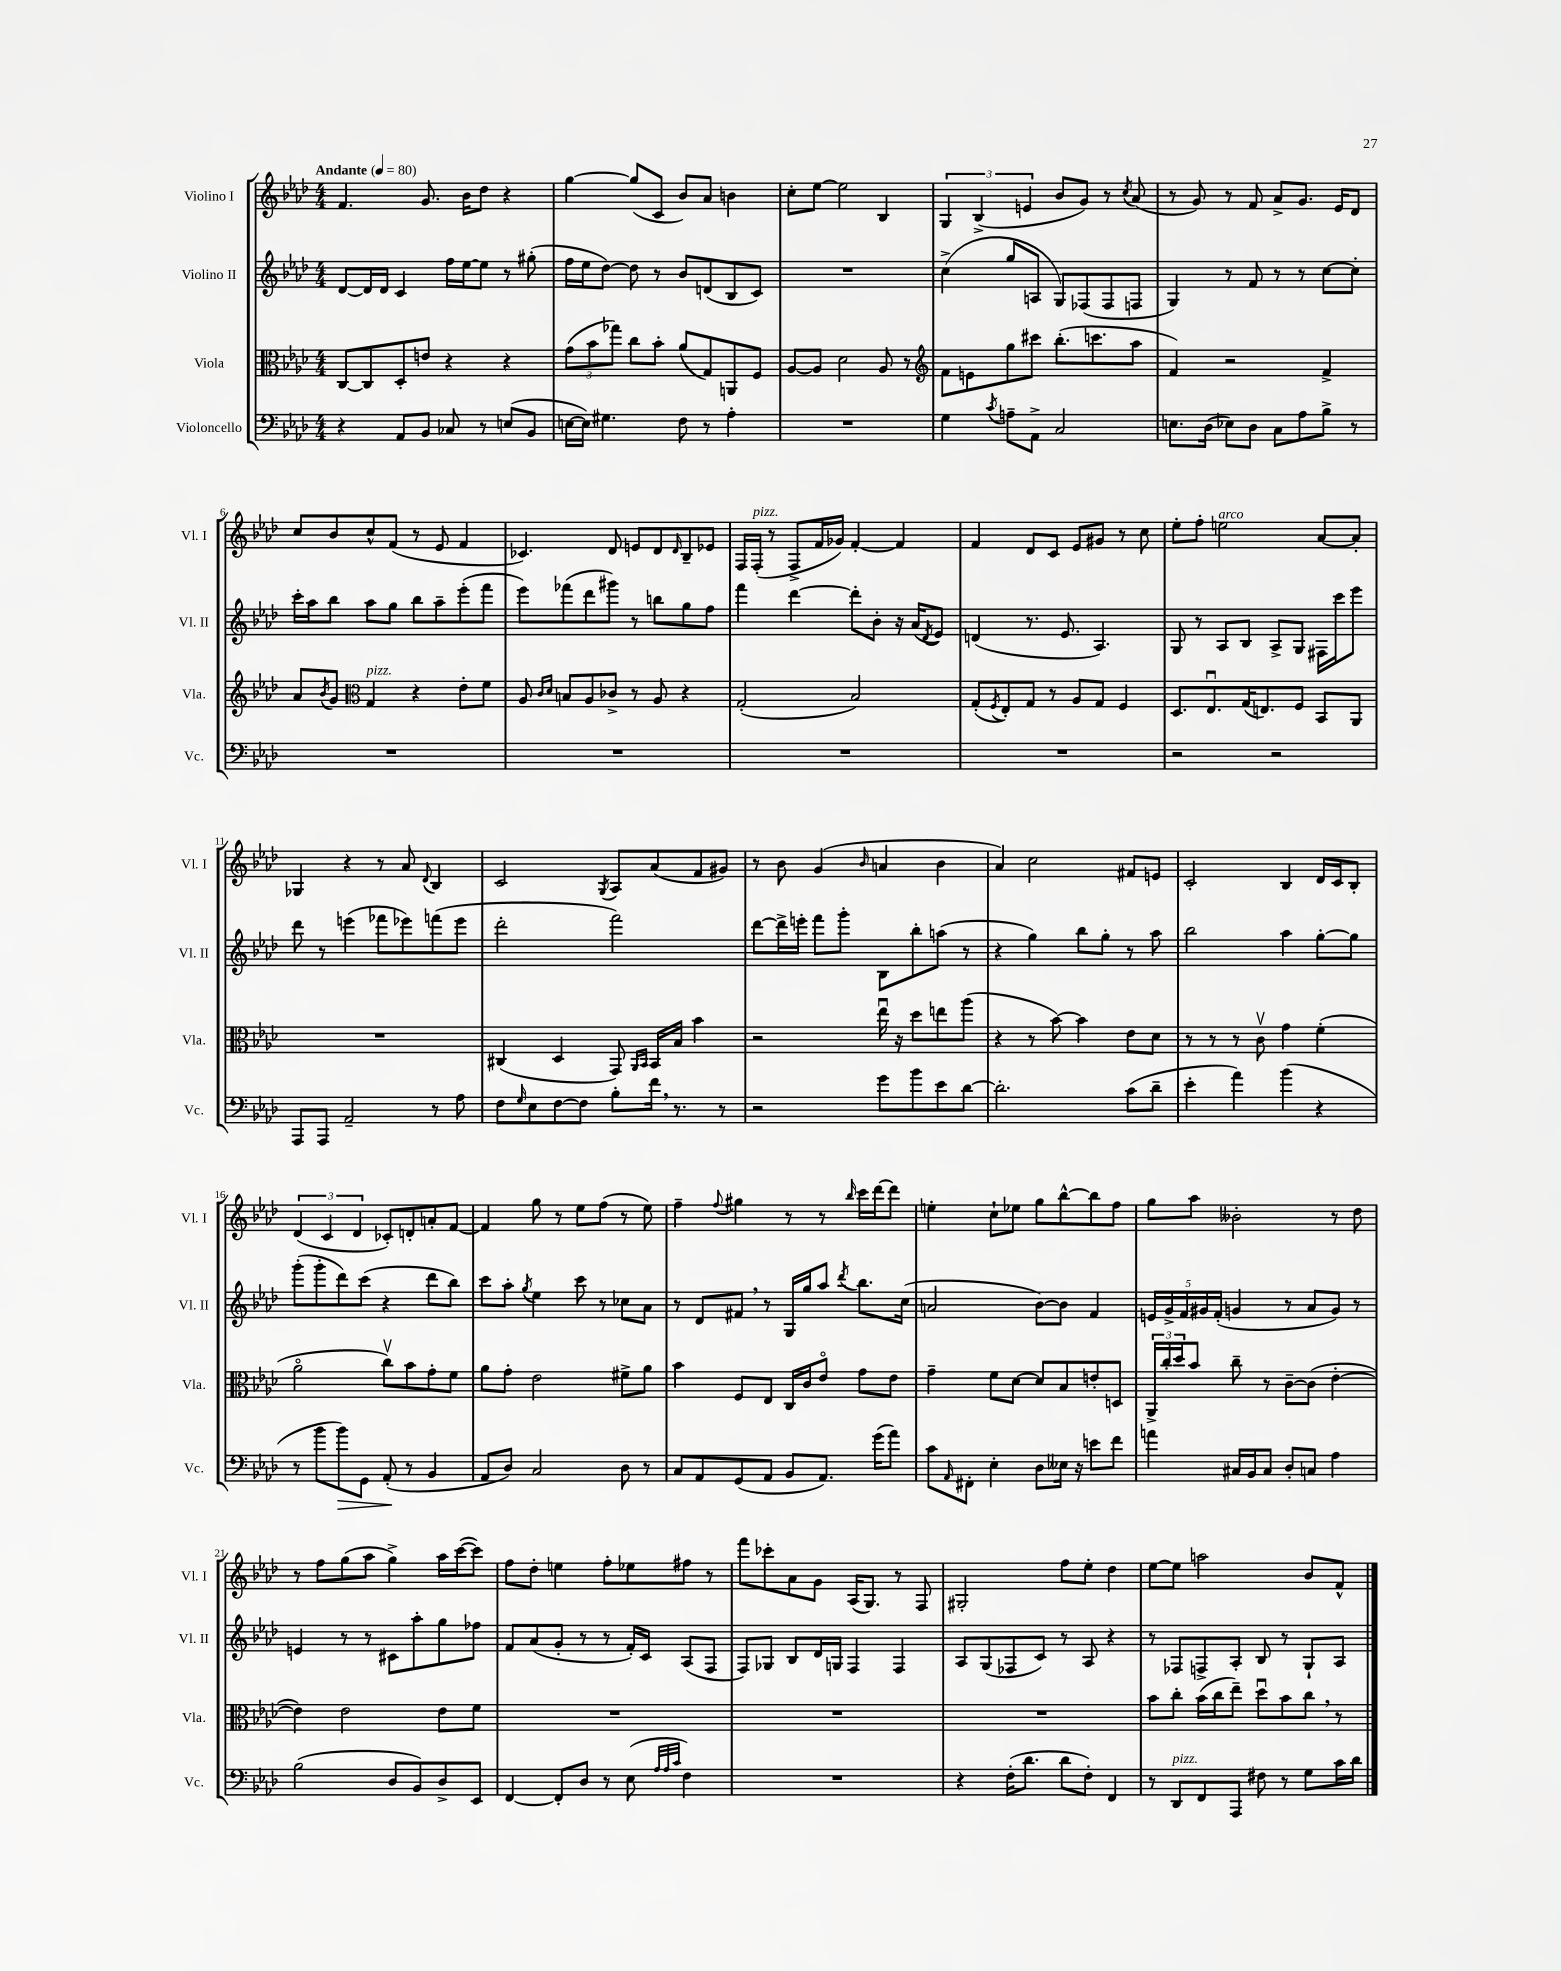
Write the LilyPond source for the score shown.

<<
\new StaffGroup <<
\new Staff = "s0" \with { instrumentName = "Violino I" shortInstrumentName = "Vl. I" } {
    \clef treble \key aes \major \numericTimeSignature \time 4/4 \tempo "Andante" 4 = 80
    f'4. g'8. bes'16 des''8 r4 |
    g''4~ g''8( c'8 bes'8) aes'8 b'4 |
    c''8-. ees''8~ ees''2 bes4 |
    \tuplet 3/2 { g4 bes4->( e'4 } bes'8 g'8) r8 \acciaccatura { c''8 } aes'8( |
    r8 g'8) r8 f'8 aes'8-> g'8. ees'16 des'8 |
    c''8 bes'8 c''8-^ f'8( r8 ees'8 f'4 |
    ces'4.) des'8 e'8 des'8 \grace { des'16 } bes8-- ees'8 |
    f16 f16-.^\markup { \italic "pizz." }( r8 f8-> f'16 ges'16) f'4~-. f'4 |
    f'4 des'8 c'8 ees'8 gis'8 r8 c''8 |
    ees''8-. f''8-. e''2^\markup { \italic "arco" } aes'8~ aes'8-. |
    ges4 r4 r8 aes'8 \appoggiatura { des'8 } bes4 |
    c'2 \acciaccatura { g8 } aes8 aes'8( f'8 gis'8) |
    r8 bes'8 g'4( \grace { bes'16 } a'4 bes'4 |
    aes'4) c''2 fis'8 e'8 |
    c'2-. bes4 des'16 c'16 bes8-. |
    \tuplet 3/2 { des'4( c'4 des'4 } ces'8-.) d'8-. a'8-. f'8~ |
    f'4 g''8 r8 ees''8 f''8( r8 ees''8) |
    f''4-- \appoggiatura { f''8 } gis''4 r8 r8 \grace { bes''16 } c'''16 des'''16~ des'''8 |
    e''4-. c''8-! ees''8 g''8 bes''8~-^ bes''8 f''8 |
    g''8 aes''8 beses'2-. r8 des''8 |
    r8 f''8 g''8( aes''8 g''4->) aes''16 c'''16~( c'''8) |
    f''8 des''8-. e''4 f''8-. ees''8 fis''8 r8 |
    f'''8 ces'''8-. aes'8 g'8 aes16( g8.) r8 f8 |
    gis2-. f''8 ees''8-. des''4 |
    ees''8~ ees''8 a''2 bes'8 f'8-^ \bar "|." |
}
\new Staff = "s1" \with { instrumentName = "Violino II" shortInstrumentName = "Vl. II" } {
    \clef treble \key aes \major \numericTimeSignature \time 4/4
    des'8~ des'16 des'16 c'4 f''16 ees''16~ ees''8 r8 gis''8-.( |
    f''16 ees''16 des''8~) des''8 r8 bes'8 d'8( bes8 c'8) |
    R1 |
    c''4->( g''8 a8 g8) fes8( fes8 f8 |
    g4) r8 f'8 r8 r8 c''8~ c''8-. |
    c'''16-. aes''16 bes''8 aes''8 g''8 bes''8 aes''8-- ees'''8-.( f'''8 |
    ees'''8) fes'''8( des'''8 gis'''8) r8 b''8 g''8 f''8 |
    f'''4 des'''4~ des'''8-. bes'8-. r16 aes'16( \acciaccatura { des'8 } ees'8) |
    d'4( r8. ees'8. aes4.) |
    g8 r8 aes8 bes8 aes8-> g8 fis16 c'''16 ees'''8 |
    des'''8 r8 e'''4( fes'''8 ees'''8) f'''8( ees'''8 |
    des'''2-. f'''2) |
    des'''8~ des'''16-> e'''16-. f'''8 g'''8-. bes8 bes''8-. a''8( r8 |
    r4 g''4) bes''8 g''8-. r8 aes''8 |
    bes''2 aes''4 g''8~-. g''8 |
    g'''8-.( g'''8-. des'''8) c'''8( r4 des'''8 bes''8) |
    c'''8 aes''8-. \acciaccatura { g''8 } ees''4 c'''8 r8 ces''8 aes'8 |
    r8 des'8 fis'8 \breathe r8 g16 g''16 aes''8 \acciaccatura { des'''8 } bes''8. c''16( |
    a'2 bes'8~) bes'8 f'4 |
    \tuplet 5/4 { e'16 g'16-> f'16 gis'16 f'16-.( } g'4 r8 aes'8 g'8) r8 |
    e'4 r8 r8 cis'8 aes''8-. g''8 fes''8 |
    f'8 aes'8( g'8-. r8 r8 f'16-.) c'16 aes8( f8 |
    f8) ges8 bes8 des'16 g16 f4 f4 |
    aes8 g8( fes8 c'8) r8 aes8 r4 |
    r8 fes8 f8-> aes8-. bes8 r8 g8-! aes8 \bar "|." |
}
\new Staff = "s2" \with { instrumentName = "Viola" shortInstrumentName = "Vla." } {
    \clef alto \key aes \major \numericTimeSignature \time 4/4
    c8~ c8 des8-. e'8 r4 r4 |
    \tuplet 3/2 { g'8( bes'8 ges''8) } c''8 bes'8-. aes'8( g8) a,8 f8 |
    aes8~ aes8 des'2 aes8 r8 |
    \clef treble f'8 e'8 g''8 cis'''8 bes''8.-.( c'''8. aes''8 |
    f'4) r2 f'4-> |
    aes'8 \acciaccatura { bes'8 } g'8 \clef alto g4^\markup { \italic "pizz." } r4 ees'8-. f'8 |
    aes8 \grace { c'16 des'16 } b8 aes8 ces'8-> r8 aes8 r4 |
    g2-.( bes2) |
    g8-.( \acciaccatura { f8 } ees8-.) g8 r8 aes8 g8 f4 |
    des8. ees8.\downbow g16( e8.) f8 bes,8 aes,8 |
    R1 |
    cis4( des4 g,8) \grace { aes,16 bes,16 } bes,16 bes16 bes'4 |
    r2 ees''16\downbow r16 des''8 e''8 aes''8( |
    r4 r8 bes'8~) bes'4 ees'8 des'8 |
    r8 r8 r8 c'8\upbow g'4 f'4-.( |
    aes'2\flageolet c''8\upbow) bes'8 g'8-. f'8 |
    aes'8 g'8-. ees'2 fis'8-> aes'8 |
    bes'4 f8 ees8 c16 c'16 ees'8\flageolet g'8 ees'8 |
    g'4-- f'8 des'8~ des'8 bes8 e'8-. d8 |
    \tuplet 3/2 { aes,16-> c''16-. des''16 } bes'8 c''8-- r8 c'8~-- c'8( ees'4~-. |
    ees'4) ees'2 ees'8 f'8 |
    R1 |
    R1 |
    R1 |
    bes'8 c''8-. bes'16( c''16 ees''8--) des''8\downbow bes'8 c''8 \breathe r8 \bar "|." |
}
\new Staff = "s3" \with { instrumentName = "Violoncello" shortInstrumentName = "Vc." } {
    \clef bass \key aes \major \numericTimeSignature \time 4/4
    r4 aes,8 bes,8 ces8 r8 e8( bes,8 |
    e16~ e16) gis4. f8 r8 aes4-. |
    R1 |
    g4 \acciaccatura { c'8 } a8-- aes,8-> c2 |
    e8. des16( ees8) des8 c8 aes8 bes8-> r8 |
    R1 |
    R1 |
    R1 |
    R1 |
    r2 r2 |
    aes,,8 aes,,8 aes,2-- r8 aes8 |
    f8 \grace { g16 } ees8 f8~ f8 bes8-. f'16 \breathe r8. r8 |
    r2 g'8 bes'8 ees'8 des'8~ |
    des'2.-. c'8( des'8-- |
    ees'4-. aes'4) bes'4( r4 |
    r8 bes'8 bes'8\>) g,8 aes,8-.\!( r8 bes,4 |
    aes,8 des8) c2 des8 r8 |
    c8 aes,8 g,8( aes,8 bes,8 aes,8.) g'16( aes'8) |
    c'8 \grace { aes,16 } fis,8-. ees4-. des8 eeses16 r16 e'8 f'8 |
    a'4 cis16 bes,16 cis8 des8-. c8 aes4 |
    bes2( des8 bes,8) des8-> ees,8 |
    f,4~ f,8-. des8 r8 ees8( \grace { aes32 aes32 c'32 } f4) |
    R1 |
    r4 f16-.( des'8. des'8 f8-.) f,4 |
    r8 des,8^\markup { \italic "pizz." } f,8 aes,,8 fis8 r8 g8 c'16 des'16 \bar "|." |
}
>>
>>
